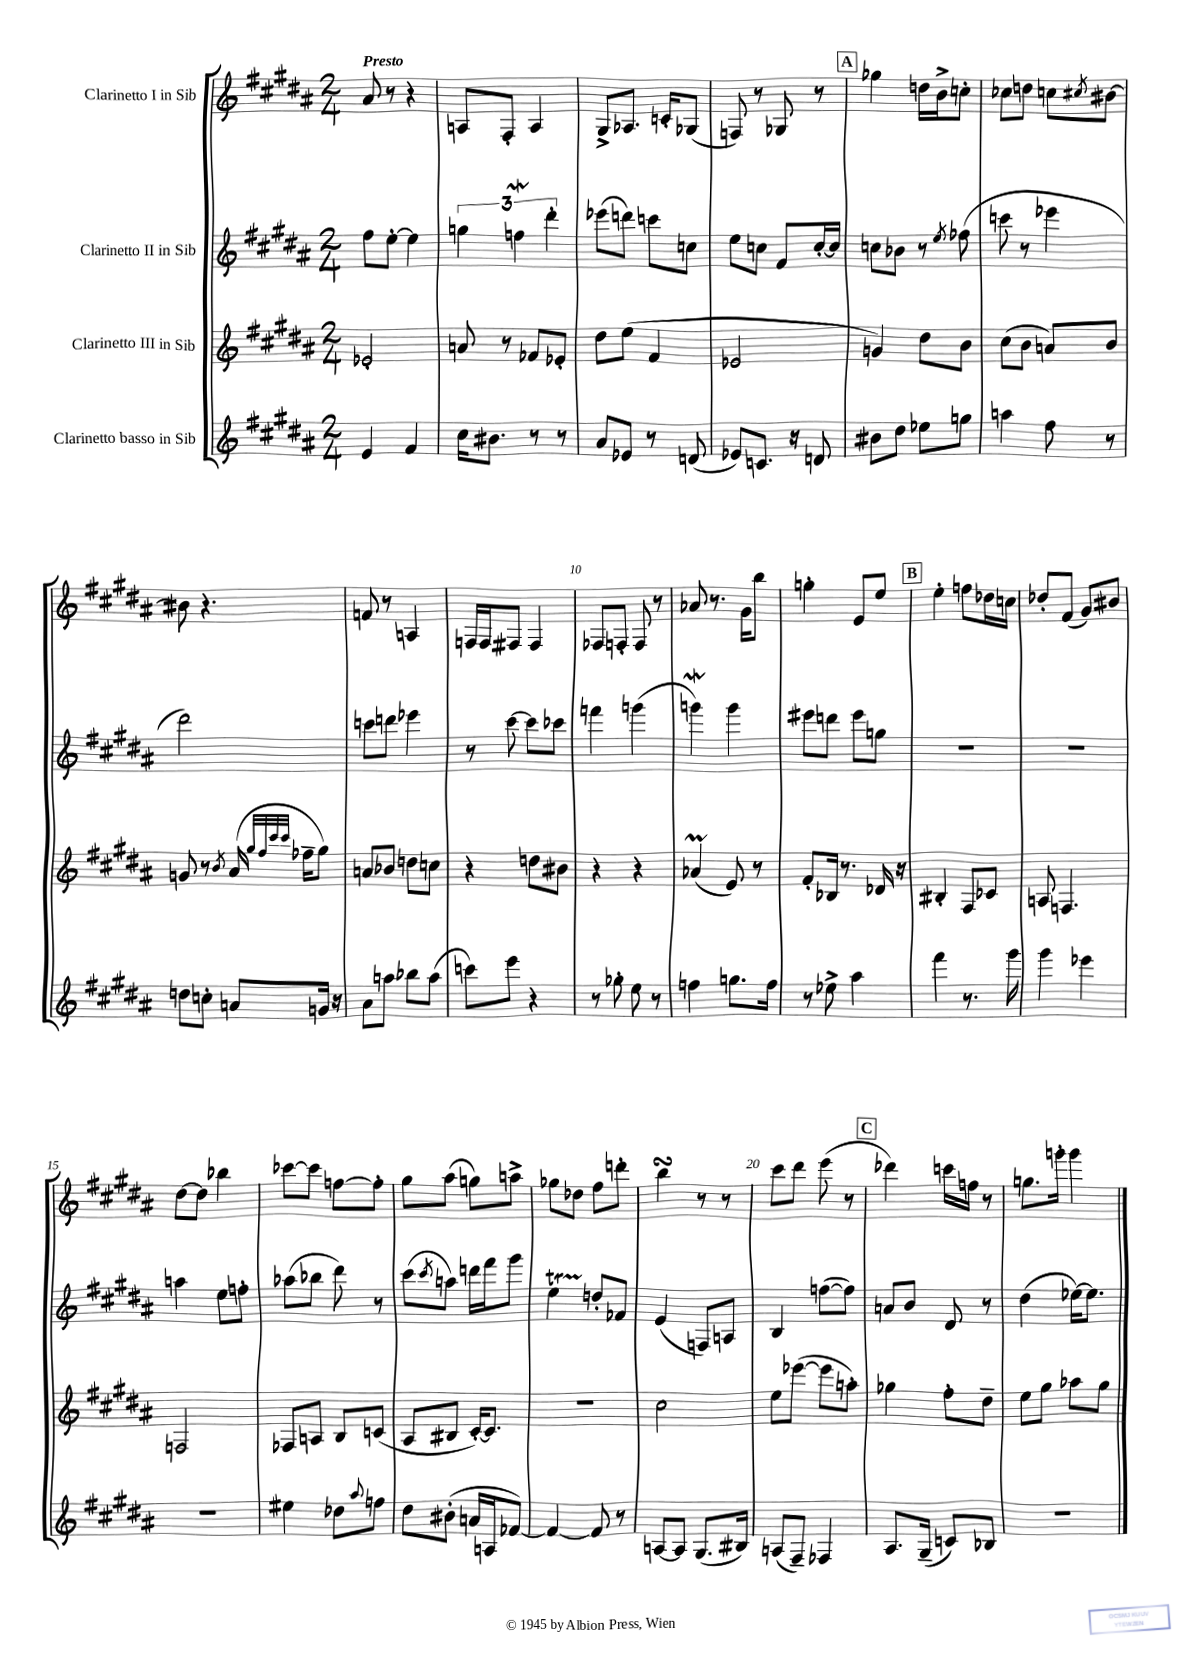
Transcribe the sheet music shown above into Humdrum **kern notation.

**kern	**kern	**kern	**kern
*staff4	*staff3	*staff2	*staff1
*clefG2	*clefG2	*clefG2	*clefG2
*k[f#c#g#d#a#]	*k[f#c#g#d#a#]	*k[f#c#g#d#a#]	*k[f#c#g#d#a#]
*M2/4	*M2/4	*M2/4	*M2/4
4e/	2e-'/	8ff#\L	8a#/
.	.	[8ee'\J	8r
4f#/	.	4ee\]	4r
=	=	=	=
16cc#\LK	8a/	6gg\	8A/L
8.b#\J	.	.	.
.	8r	.	8F#'/J
.	.	6ff\	.
8r	8f-/L	.	4A/
.	.	6ddd#'\	.
8r	8e-'/J	.	.
=	=	=	=
8a#/L	8dd#\L	(8eee-\L	8G#^/L
8e-/J	(8ee\J	8ddd\J)	8.A-/J
8r	4f#/	8ccc\L	.
.	.	.	16c'/LK
(8d/	.	8cc\J	(8G-/J
=	=	=	=
8e-/L)	2e-/	8ee\L	8F/)
8.c/J	.	8cc\J	8r
.	.	8f#/L	8G-/
16r	.	.	.
8d/	.	[16cc'/L	8r
.	.	16cc/]JJ	.
=	=	=	=
8b#\L	4g/)	8cc\L	4gg-\
8dd#\J	.	8b-\J	.
8ee-\L	8dd#\L	8r	16dd\LL
.	.	.	16b^\J
.	.	8qee/	.
8gg\J	8b\J	(8ff-\	8cc'\J
=	=	=	=
4aa\	(8cc#\L	8ccc\	8cc-\L
.	8b\J	8r	8dd\J
8ff#\	8a/L)	4eee-\	8cc\L
.	.	.	8qcc#/
8r	8b/J	.	[8b#\J
=	=	=	=
8dd\L	8g/	2ddd#\)	8b#\]
8cc'\J	8r	.	4.r
.	8qb/	.	.
8a/L	(16a#/	.	.
.	32qqgg#/LLL	.	.
.	32qqff#/	.	.
.	32qqccc#/	.	.
.	32qqccc#/JJJ	.	.
.	16ff-~\LK	.	.
16g/Jk	8gg#\J)	.	.
16r	.	.	.
=	=	=	=
8a#\L	8a/L	8ccc\L	8f/
8aa\J	8b-/J	8ddd\J	8r
8bb-\L	8dd\L	4eee-\	4A/
(8aa\J	8cc\J	.	.
=	=	=	=
8ccc\L)	4r	8r	16F/LL
.	.	.	16F/J
8eee\J	.	[8ccc#\	8F#/J
4r	8dd\L	8ccc#\]L	4F#/
.	8b#\J	8ccc-\J	.
=	=	=	=
8r	4r	4fff\	8F-/L
8gg-'\	.	.	8F'/J
8ee\	4r	(4ggg\	8F/
8r	.	.	8r
=	=	=	=
4ff\	(4a-/	4ggg\)	8a-/
.	.	.	8.r
8.gg\L	8e/)	4ggg\	.
.	.	.	16g#\LK
.	8r	.	8bb\J
16ff\Jk	.	.	.
=	=	=	=
8r	8f#'/L	8eee#\L	4gg'\
8ee-^\	16B-/Jk	8ddd\J	.
.	8.r	.	.
4aa#\	.	8eee#\L	8e/L
.	16d-/	8gg\J	8ee/J
.	16r	.	.
=	=	=	=
4fff#\	4B#'/	2r	4ee'\
8.r	8F#/L	.	8ff\L
.	8c-/J	.	16dd-\L
16ggg#\	.	.	16cc\JJ
=	=	=	=
4ggg#\	8A/	2r	8dd-'/L
.	4.F/	.	(8f#/J
4eee-\	.	.	8g#/L)
.	.	.	8b#/J
=	=	=	=
2r	2F/	4aa\	[8dd#\L
.	.	.	8dd#\]J
.	.	8ee\L	4bb-\
.	.	8ff'\J	.
=	=	=	=
4ee#\	8F-/L	(8aa-\L	[8ccc-\L
.	8A/J	8bb-\J	8ccc-\]J
8dd-\L	8B/L	8ddd#\)	[8ff\L
8qqaa#/	.	.	.
8ff\J	(8c/J	8r	8ff'\]J
=	=	=	=
8dd#\L	8A#/L	(8ccc#\L	8gg#\L
.	.	8qccc#/	.
(8b#'\J	8B#/J	8aa\J)	(8aa#\J
16a/LL	[16c#'/LK)	16ddd\LL	8gg\L)
16A/J	8.c#/]J	16fff#\J	.
[8f-/J)	.	8ggg#\J	8aa^\J
=	=	=	=
4f-/_	2r	4ee\	8gg-\L
.	.	.	8dd-\J
8f-/]	.	8dd'/L	8ff#\L
8r	.	8f-/J	8ddd'\J
=	=	=	=
[8A/L	2cc#\	(4e/	4bb\
8A/]J	.	.	.
(8.G#/L	.	8F/L)	8r
.	.	8A/J	8r
16B#/Jk)	.	.	.
=	=	=	=
(8A/L	8ee\L	4B/	8ccc#\L
8F#~/J)	([8eee-\J	.	8ddd#\J
4F-/	8eee-\]L	([8ff\L	(8eee\
.	8aa'\J)	8ff\]J)	8r
=	=	=	=
8.A#/L	4gg-\	8a/L	4ddd-\)
.	.	8b/J	.
(16G#~/Jk	.	.	.
8c/L)	8ff#'\L	8d#/	16ccc\LL
.	.	.	16ff\JJ
8B-/J	8dd#~\J	8r	8r
=	=	=	=
2r	8ee\L	(4dd#\	8.gg\L
.	8gg#\J	.	.
.	.	.	16ggg'\Jk
.	8aa-\L	[16ee-\LK)	4ggg\
.	.	8.ee-\]J	.
.	8gg#\J	.	.
==	==	==	==
*-	*-	*-	*-
